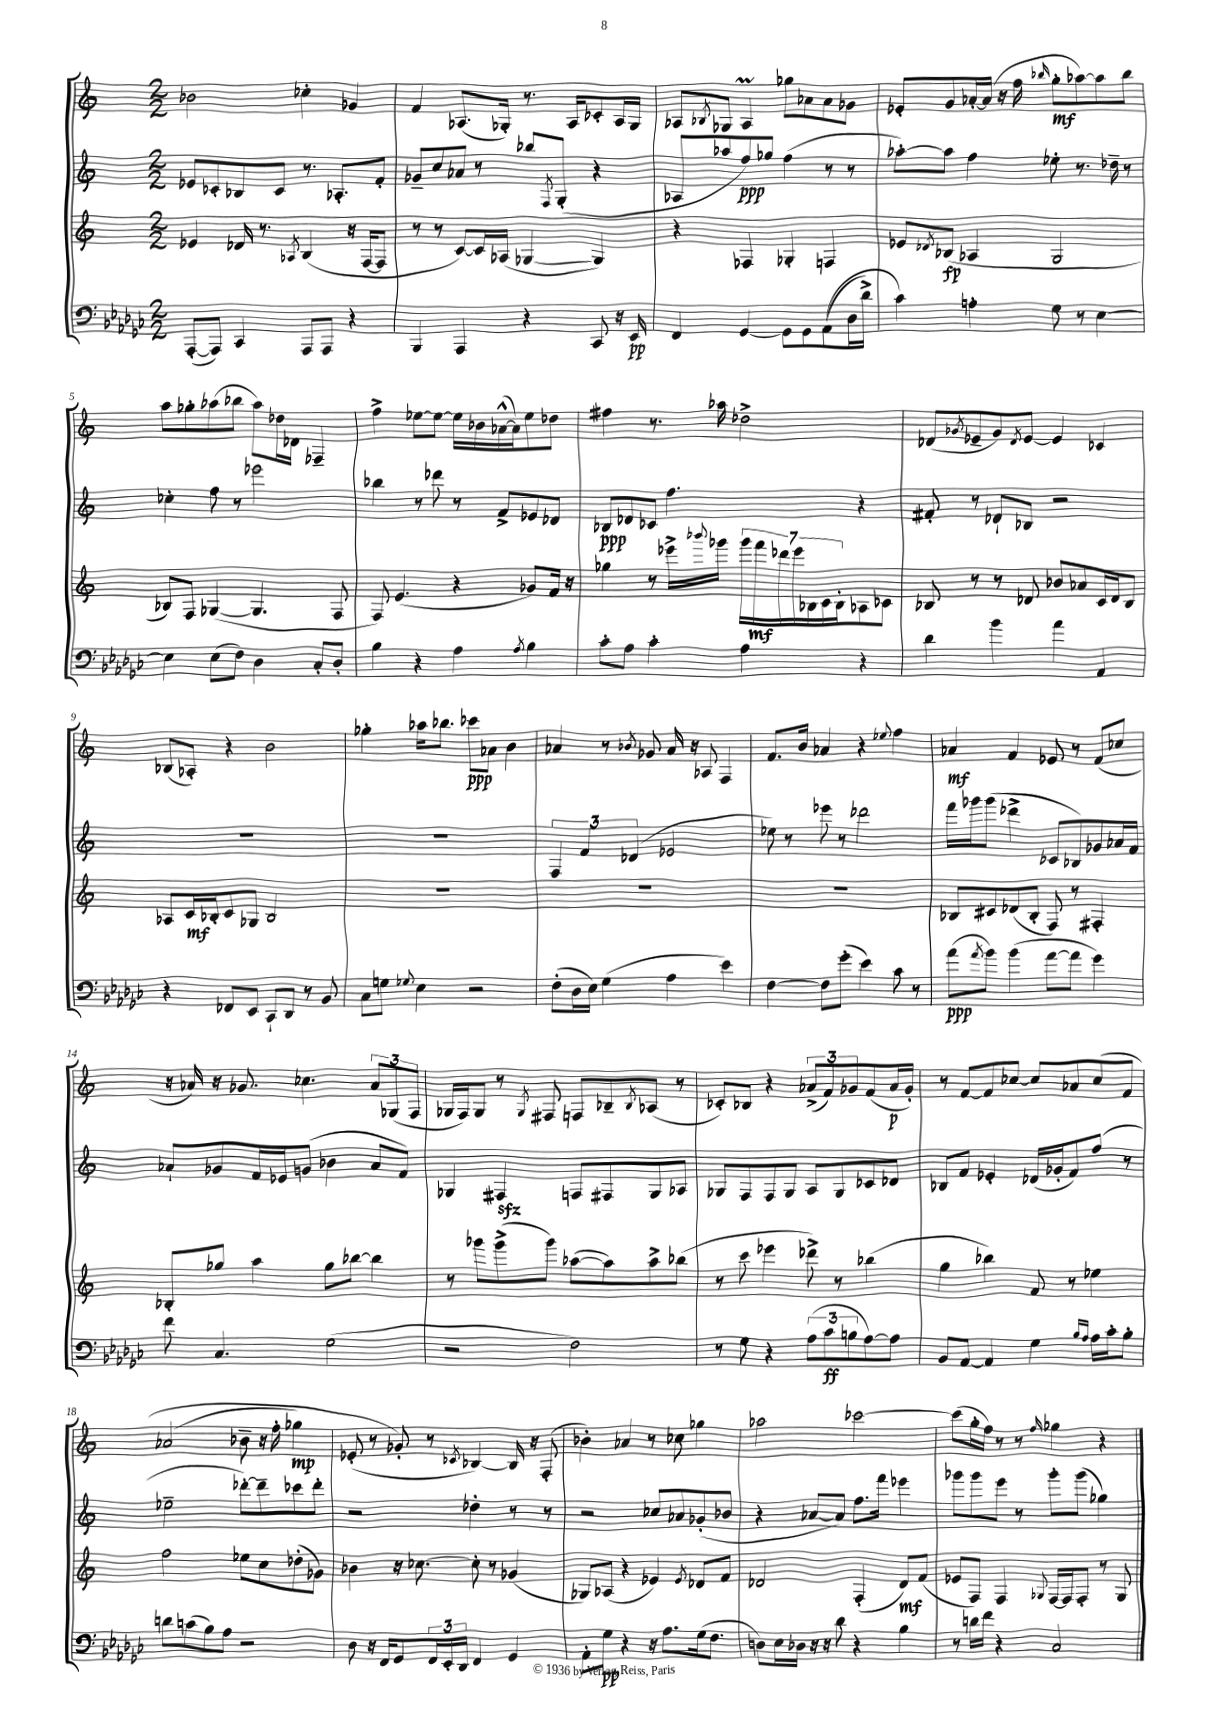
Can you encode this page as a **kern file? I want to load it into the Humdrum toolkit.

**kern	**kern	**kern	**kern
*staff4	*staff3	*staff2	*staff1
*clefF4	*clefG2	*clefG2	*clefG2
*k[b-e-a-d-g-c-]	*k[]	*k[]	*k[]
*M2/2	*M2/2	*M2/2	*M2/2
([8AAA-'	4e-	8e-	2b-
8AAA-])	.	8c-'	.
4CC-	16d-	8B-	.
.	8.r	.	.
.	.	8c-	.
.	8qA-	.	.
8AAA-	(4B	8.r	4cc-'
8AAA-	.	.	.
.	.	8.A-'	.
4r	16r	.	4g-
.	[16F	.	.
.	8F]	8f'	.
=	=	=	=
4BBB-	8r	8g-~	4f
.	8r	8cc	.
4AAA-	[8c)	8a-	(8.A-
.	16c]	8r	.
.	(16A-	.	16G-')
4r	[4G-	8bb-	8.r
.	.	8qF	.
.	.	(8G'	.
.	.	.	16A-
8CC-	4G-])	4r	8c-'
16r	.	.	16A-
16EE-	.	.	16G-
=	=	=	=
4FF	4r	8A-	8A-
.	.	.	8qB-
.	.	8aa-	8G-
[4GG-	4F-	8ff)	4A-
.	.	8gg-	.
8GG-]	4G-'	(4ff	8gg-
8GG-	.	.	8a-
&((8AA-	4F	8r	8a-
16D-	.	8r	8g-
16d-^)	.	.	.
=	=	=	=
4c-&)	8e-	[8aa-')	8e-'
.	8qd-	.	.
.	(8B-	8aa-]	8g
4A'	4A-	4ff	[16a-'
.	.	.	(16a-]
.	.	.	16r
.	.	.	16ff
.	.	.	16qqbb-
8G-	2G	8ee-'	8gg'
8r	.	8.r	[8aa-)
[4E-	.	.	8aa-]
.	.	16dd-~	.
.	.	8r	8bb-
=	=	=	=
4E-]	8B-)	4cc-'	8aa
.	8F	.	8gg-'
(8E-	([4G-	8ff	(8aa-
8F)	.	8r	8bb-
4D-	4.G-]	2eee-	8aa-)
.	.	.	16dd-
.	.	.	16d-
8C-'	.	.	4F-~
8D-'	8F	.	.
=	=	=	=
4B-	8F)	4bb-	4ff^
.	(4.e	.	.
4r	.	8r	[8ee-
.	.	8ddd-	8ee-_
4A-	4r	8r	16ee-]
.	.	.	16b-
.	.	8f^	([16a-^^
.	.	.	16a-])
8qA-	.	.	.
4B-	8g-)	8e-	8ee-
.	16f	8d-	8dd-
.	16r	.	.
=	=	=	=
8c-'	4gg-	8B-	4ff#
8A-	.	8d-	.
4c-'	8r	8c-	8.r
.	16eee-^	4.ff	.
.	8qqbbb-	.	.
.	16ggg-	.	16aa-
4A-	28ggg-	.	2dd-^
.	28fff	.	.
.	28ddd-	.	.
.	28eee-	.	.
.	28B-	.	.
.	28c	.	.
.	28B-'	.	.
4r	8A-	4r	.
.	8c-	.	.
=	=	=	=
4d-	8B-	8f#'	(8d-
.	.	.	8qg-
.	8r	8r	8e-~
4b-	8r	8d-`	8g-)
.	.	.	8qd-
.	8d-	8B-	[8e-
4a-	8b-	2r	4e-]
.	8a-	.	.
4AA-	16c	.	4c-
.	16d-	.	.
.	8B-	.	.
=	=	=	=
4r	8A-	1r	(8B-
.	16c	.	8A-')
.	16B-'	.	.
8FF-	8c	.	4r
8EE-	8G-	.	.
8CC-`	2B-	.	2b
8DD-	.	.	.
8r	.	.	.
8BB-	.	.	.
=	=	=	=
8C-	1r	1r	4gg-'
8G	.	.	.
8qqG-	.	.	.
4E-	.	.	16aa-
.	.	.	8.bb-
2r	.	.	8ccc-
.	.	.	8a-
.	.	.	4b
=	=	=	=
(8F'	1r	6F	4a-
16D-	.	.	.
.	.	6f	.
16E-)	.	.	.
(4G-	.	.	8r
.	.	(6d-	.
.	.	.	8qb-
.	.	.	8g-
4A-	.	2e-	16a-
.	.	.	16r
.	.	.	8A-
4e-)	.	.	4F
=	=	=	=
[4F	1r	8ee-)	8.f
.	.	8r	.
.	.	.	16b
8F]	.	8eee-	4a-
(8g-'	.	8r	.
4e-)	.	2ddd-	4r
.	.	.	8qqee-
8c-	.	.	4ff
8r	.	.	.
=	=	=	=
(8a-	8B-	16fff	4a-
.	.	16ggg-	.
8qa-	.	.	.
8b-)	8c#	(8ggg-	.
(4b-	(8d-	4ddd-^	4f
.	8B-'	.	.
[8a-	8F)	8c-	8e-
8a-]	8r	8B-)	8r
4g-)	4F#'	8g-	(8f
.	.	16a-	8cc-
.	.	16f	.
=	=	=	=
8f	8B-'	8a-`	16r
.	.	.	16a-)
4.C-	8gg-	8g-	16r
.	.	.	8.g-
.	4aa	16f	.
.	.	16e-	.
.	.	(8g	4.cc-
(2G-	8gg-	4b-	.
.	[8bb-	.	.
.	4bb-]	8a-	12a-
.	.	.	(12G-
.	.	8f)	.
.	.	.	12F
=	=	=	=
2r	8r	4G-	16G-
.	.	.	16F)
.	8ggg-	.	8G-
.	(8ggg-^	4F#	8r
.	.	.	8qG-
.	8ggg-)	.	8F#
2F)	([8aa-	8F	8F
.	8aa-])	8F#	8B-~
.	.	.	8qB-
.	8aa-^	8G-	(8A-
.	(8bb-	8A-	8r
=	=	=	=
8r	8r	8G-	8c-')
8G-	8ccc	8F	8B-
4r	4eee-	8F	4r
.	.	8G-	.
(12A-	8ddd-^)	8A	(12a-^
12c-	.	.	12f)
.	8r	8G-	.
12B	.	.	12g-
[8A-)	(4bb-	8c-	(8f
8A-]	.	8d-	16a-
.	.	.	16g-')
=	=	=	=
8BB-	4gg	8B-	8r
[8AA-	.	8f	[8f
4AA-]	4bb-)	4e-'	8f]
.	.	.	[8cc-
4G-	8f	(16d-	8cc-]
.	.	16g-'	.
.	8r	8f)	8a-
16qqB-	.	.	.
16qqA-	.	.	.
16A-	4ee-	(8ff	&(8cc-
16c-'	.	.	.
8B-'	.	8r	8f
=	=	=	=
8d	2ff	2ee-~	(2a-
(8c	.	.	.
8B-)	.	.	.
8A-	.	.	.
2r	8ee-	[8ddd-')	8b-~
.	8cc	8ddd-~]	16r
.	.	.	16ff'
.	(8dd-'	8ccc-	4gg-)
.	8g-)	8ddd-'	.
=	=	=	=
8D-	4b-	2r	(8e-'
16r	.	.	8r
16FF	.	.	.
8GG-	16r	.	8g-'&)
.	[8.cc-	.	.
24FF	.	.	8r
24EE-'	.	.	.
24DD-	.	.	.
.	.	.	8qc-
4FF	8cc-']	4dd-'	[4B-)
.	8r	.	.
4GG-	(4g-	8r	16B-]
.	.	.	16r
.	.	8r	(8F'
=	=	=	=
8AA-'	8G-)	2r	4b-')
8G-	(8A-	.	.
4r	4r	.	4a-
16r	4e-)	8cc-	8r
8.A-	.	.	.
.	.	8a-	8cc-
.	8qe-	.	.
(16G-	8d-	(8g-'	4gg-
8.F	.	.	.
.	8f	8b-	.
=	=	=	=
8D)	2d-	4r	2aa-
16E-	.	.	.
16D-	.	.	.
16r	.	[8a-	.
16r	.	.	.
8d-	.	8a-])	.
4r	(4F'	8.ff	[2ccc-
.	.	16fff	.
4B-	8d-)	4eee-	.
.	(8f	.	.
=	=	=	=
8r	8e-	8ggg-	(8ccc-]
16d	8F)	8ggg-	16gg'
16f	.	.	16ff)
4r	4F	8eee	8r
.	.	8r	8r
.	8qqG-	.	16qqff
2C-	[16F	8ggg-'	4gg-
.	16F]	.	.
.	8F'	(8ggg-	.
.	8r	4gg-)	4r
.	8G-	.	.
==	==	==	==
*-	*-	*-	*-
